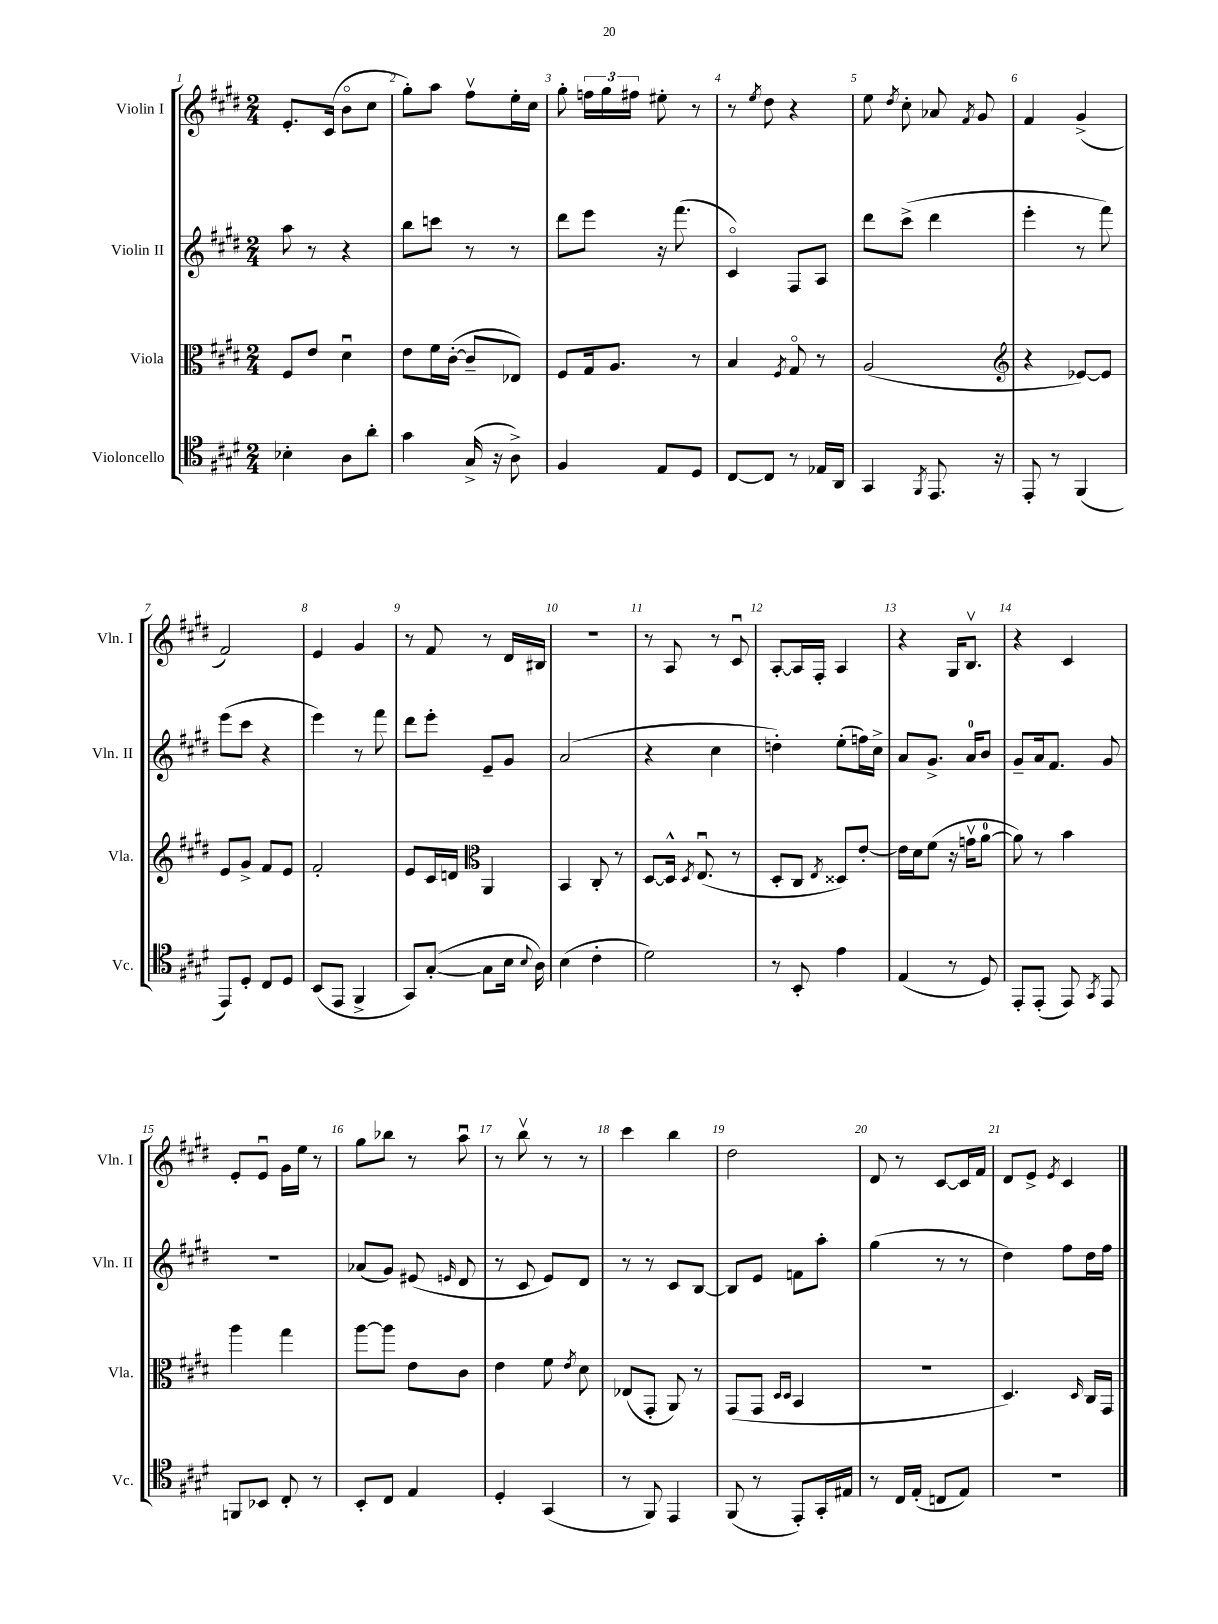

**kern	**kern	**kern	**kern
*staff4	*staff3	*staff2	*staff1
*clefC4	*clefC3	*clefG2	*clefG2
*k[f#c#g#d#]	*k[f#c#g#d#]	*k[f#c#g#d#]	*k[f#c#g#d#]
*M2/4	*M2/4	*M2/4	*M2/4
4B-'	8F#	8aa	8.e'
.	8e	8r	.
.	.	.	(16c#
8A	4d#u	4r	8bo
8a'	.	.	8cc#
=	=	=	=
4g#	8e	8bb	8gg#')
.	16f#	8ccc	8aa
.	([16c#'	.	.
(16G#^	8c#~]	8r	8ff#v
16r	.	.	.
8A^)	8E-)	8r	16ee'
.	.	.	16cc#
=	=	=	=
4F#	8F#	8ddd#	8gg#'
.	16G#	8eee	24ff
.	.	.	24gg#
.	8.A	.	.
.	.	.	24ff#
8E	.	16r	8ee#'
.	.	(8.fff#	.
8D#	8r	.	8r
=	=	=	=
[8C#	4B	4c#o)	8r
.	.	.	8qee
8C#]	.	.	8dd#
.	8qF#	.	.
8r	8G#o	8F#	4r
16E-	8r	8A	.
16AA	.	.	.
=	=	=	=
4GG#	(2A	8ddd#	8ee
.	.	.	8qdd#
.	.	(8ccc#^	8cc#'
8qFF#	.	.	.
8.EE	.	4ddd#	8a-
.	.	.	8qf#
.	.	.	8g#
16r	.	.	.
=	=	=	=
*	*clefG2	*	*
8EE'	4r	4eee'	4f#
8r	.	.	.
(4FF#	[8e-)	8r	(4g#^
.	8e-]	8fff#)	.
=	=	=	=
8EE)	8e	(8eee	2f#)
8D#'	8g#^	8ccc#	.
8C#	8f#	4r	.
8D#	8e	.	.
=	=	=	=
(8BB	2f#'	4eee)	4e
8EE	.	.	.
4FF#^	.	8r	4g#
.	.	8fff#	.
=	=	=	=
8GG#)	8e	8ddd#	8r
([8G#'	16c#	8eee'	8f#
.	16d	.	.
*	*clefC3	*	*
8G#]	4AA	8e~	8r
16B	.	8g#	16d#
8qqB	.	.	.
16A)	.	.	16B#
=	=	=	=
(4B	4BB	(2a	2r
4c#'	8C#'	.	.
.	8r	.	.
=	=	=	=
2d#)	[8D#	4r	8r
.	16D#^^]	.	8A
.	8qD#	.	.
.	(8.Eu	.	.
.	.	4cc#	8r
.	8r	.	8c#u
=	=	=	=
8r	8D#'	4dd')	[8A'
8BB'	8C#	.	16A]
.	.	.	16F#'
.	8qE	.	.
4e	8D##)	(8ee'	4A
.	[8e'	16ff)	.
.	.	16cc#^	.
=	=	=	=
(4E	16e]	8a	4r
.	16d#	.	.
.	(8f#	8.g#^	.
8r	16r	.	16G#
.	16gv	16a	8.Bv
8D#)	[8a	8b	.
=	=	=	=
8EE'	8a])	8g#~	4r
(8EE'	8r	16a	.
.	.	8.f#	.
8EE)	4b	.	4c#
8qGG#	.	.	.
8EE	.	8g#	.
=	=	=	=
8FF	4aa	2r	8e'
8BB-	.	.	8eu
8C#'	4gg#	.	16g#
.	.	.	16ee
8r	.	.	8r
=	=	=	=
8BB'	[8aa	(8a-	8gg#
8C#	8aa]	8g#)	8bb-
4E	8e	(8e#	8r
.	.	16qqe	.
.	8c#	8d#	8aau
=	=	=	=
4D#'	4e	8r	8r
.	.	8c#	8bbv
(4GG#	8f#	8e)	8r
.	8qe	.	.
.	8d#	8d#	8r
=	=	=	=
8r	(8E-	8r	4ccc#
8FF#)	8GG#'	8r	.
4EE	8AA)	8c#	4bb
.	8r	[8B	.
=	=	=	=
(8FF#	(8GG#	8B]	2dd#
8r	8GG#	8e	.
.	16qqD#	.	.
.	16qqD#	.	.
8EE')	4BB	8f	.
16GG#'	.	8aa'	.
16E#	.	.	.
=	=	=	=
8r	2r	(4gg#	8d#
16C#	.	.	8r
(16E'	.	.	.
8C	.	8r	[8c#
8E)	.	8r	16c#]
.	.	.	16f#
=	=	=	=
2r	4.D#)	4dd#)	8d#
.	.	.	8e^
.	.	.	8qe
.	.	8ff#	4c#
.	16qqD#	.	.
.	16C#	16dd#	.
.	16GG#	16ff#	.
==	==	==	==
*-	*-	*-	*-
